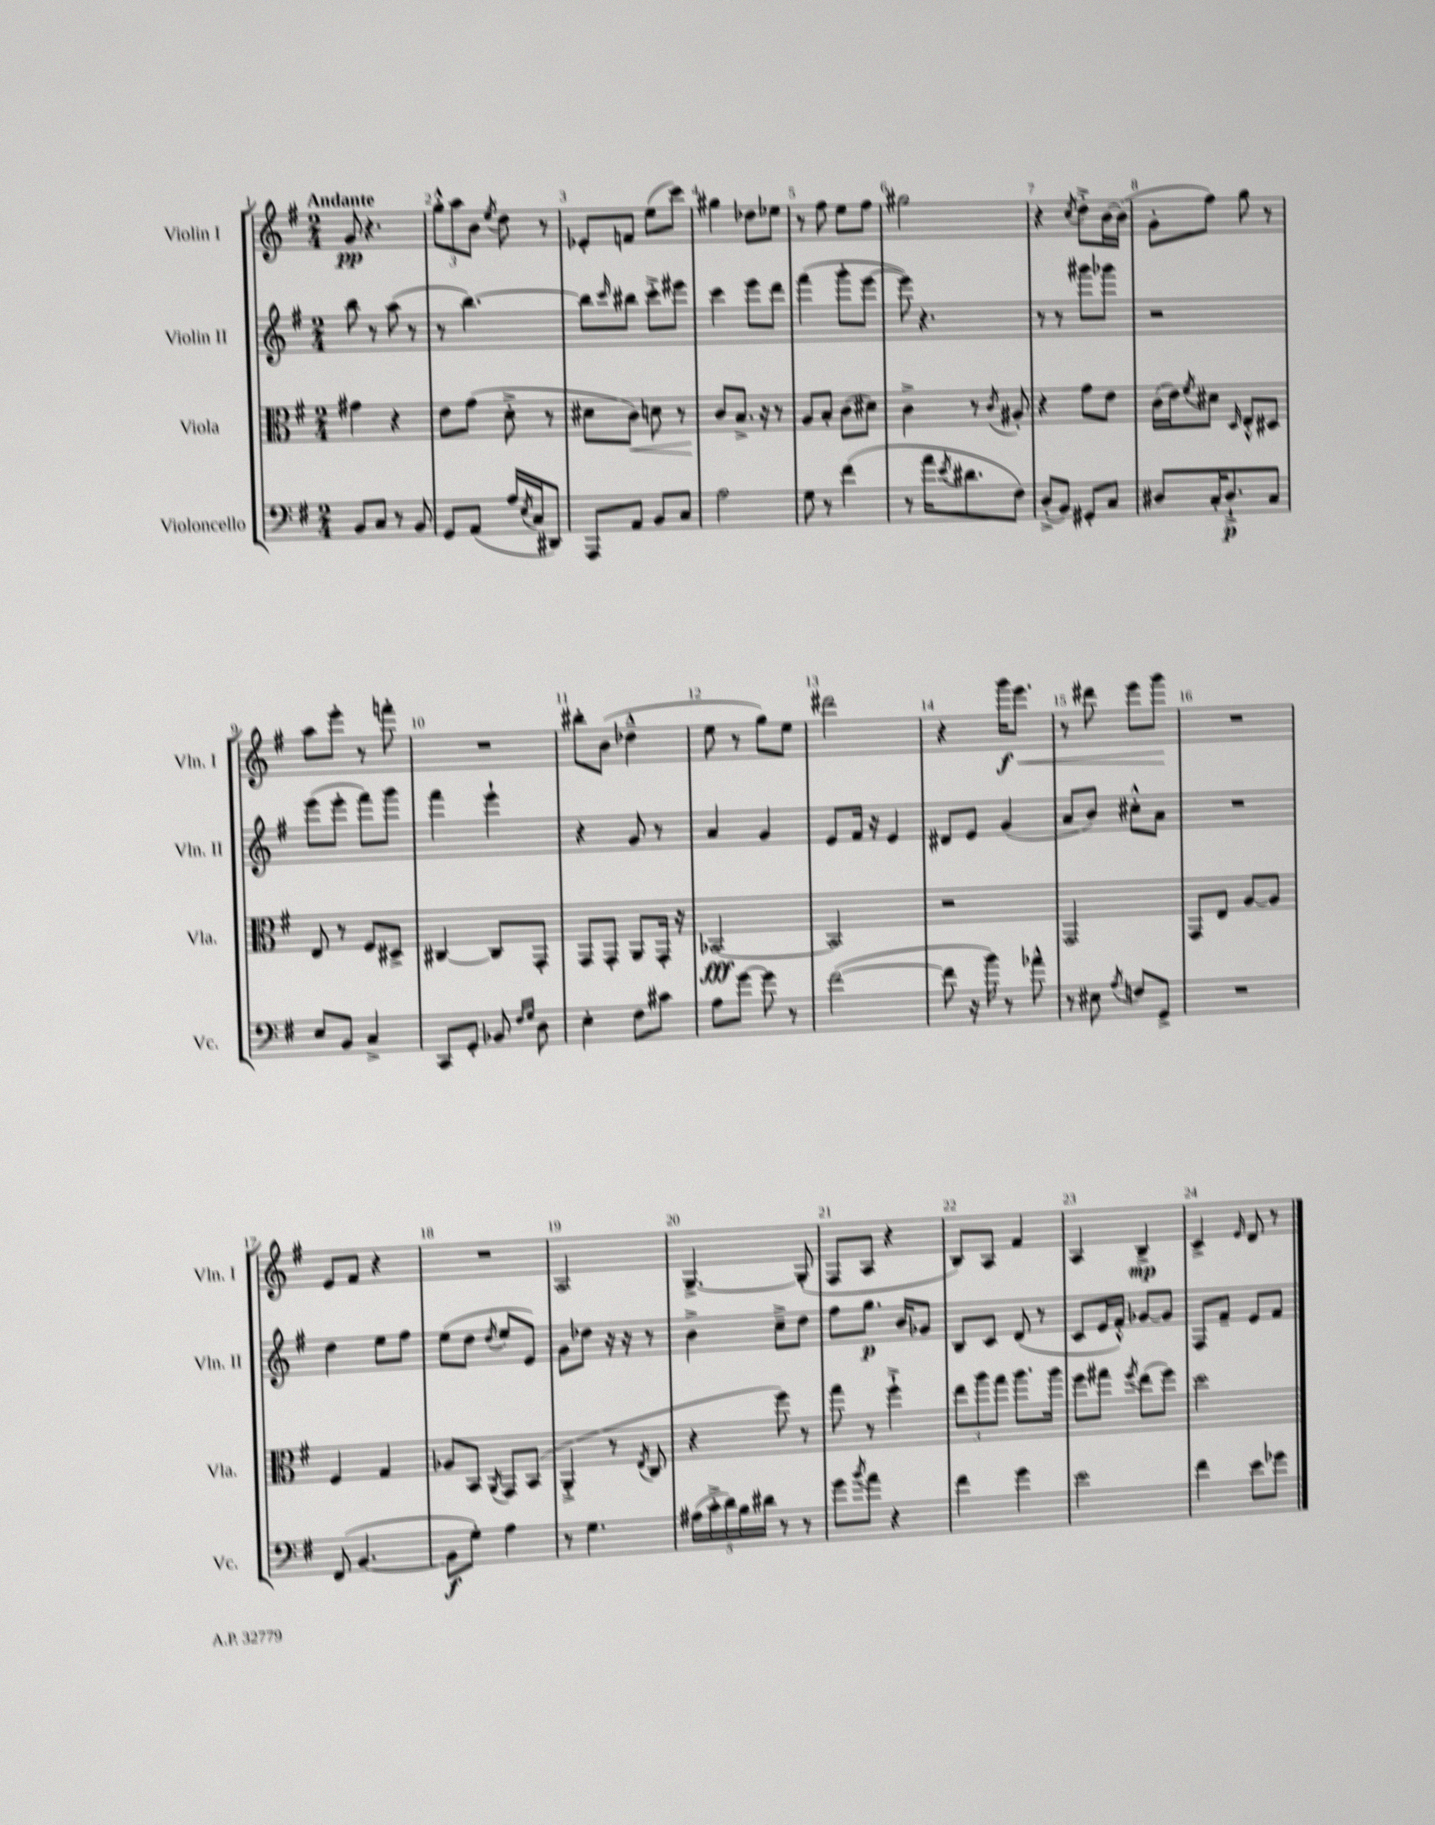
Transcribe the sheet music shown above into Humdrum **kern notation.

**kern	**dynam	**kern	**dynam	**kern	**dynam	**kern	**dynam
*part4	*part4	*part3	*part3	*part2	*part2	*part1	*part1
*staff4	*staff4	*staff3	*staff3	*staff2	*staff2	*staff1	*staff1
*I"Violoncello	*	*I"Viola	*	*I"Violin II	*	*I"Violin I	*
*I'Vc.	*	*I'Vla.	*	*I'Vln. II	*	*I'Vln. I	*
*clefF4	*	*clefC3	*	*clefG2	*	*clefG2	*
*k[f#]	*	*k[f#]	*	*k[f#]	*	*k[f#]	*
*M2/4	*	*M2/4	*	*M2/4	*	*M2/4	*
=1	=1	=1	=1	=1	=1	=1	=1
!	!	!	!	!	!	!LO:TX:a:B:t=Andante	!
8BB/L	.	4g#X\	.	8bb\	.	8g/	pp
8C/J	.	.	.	8r	.	4.r	.
8r	.	4r	.	(8aa\	.	.	.
8BB/	.	.	.	8r	.	.	.
=2	=2	=2	=2	=2	=2	=2	=2
8GG/L	.	8e\L	.	8r	.	12gg'^^\L	.
.	.	.	.	.	.	12aa\	.
(8AA/J	.	(8g\J	.	[4.bb\)	.	.	.
.	.	.	.	.	.	12b\J	.
.	.	.	.	.	.	8qee/	.
16A/LL	.	8d'^\	.	.	.	8dd\	.
8qE/	.	.	.	.	.	.	.
16C/J	.	.	.	.	.	.	.
8DD#X/J)	.	8r	.	.	.	8r	.
=3	=3	=3	=3	=3	=3	=3	=3
8AAA/L	.	8d#X\L	.	8bb\L]	.	8e-X'/L	.
.	.	.	.	16qqccc/	.	.	.
!	!	!	!LO:HP:b	!	!	!	!
8AA/J	.	8c\J)	<	8bb#X\J	.	8fn/J	.
8BB/L	.	8dn\	.	8ccc'^\L	.	(8ee\L	.
8C/J	.	8r	.	8eee#X\J	.	8ccc\J)	.
=4	=4	=4	=4	=4	=4	=4	=4
2A\	.	8c/L	.	4ccc\	.	4gg#X\	.
.	.	8.B^/J	[	.	.	.	.
.	.	.	.	8eee\L	.	8dd-X\L	.
.	.	16r	.	.	.	.	.
.	.	8r	.	8ddd\J	.	8ee-X\J	.
=5	=5	=5	=5	=5	=5	=5	=5
8G\	.	8A/L	.	(4fff#\	.	8r	.
8r	.	8B'/J	.	.	.	8ff#\	.
(4f#\	.	(8c\L	.	8ggg'\L	.	8ee\L	.
.	.	8d#X\J)	.	[8eee\J	.	8ff#\J	.
=6	=6	=6	=6	=6	=6	=6	=6
8r	.	4c^\	.	8eee\])	.	2gg#X\	.
16a\KL	.	.	.	4.r	.	.	.
8qe/	.	.	.	.	.	.	.
8.d#X\	.	.	.	.	.	.	.
.	.	8r	.	.	.	.	.
.	.	8qc/	.	.	.	.	.
8F#\J)	.	8A#X'/	.	.	.	.	.
=7	=7	=7	=7	=7	=7	=7	=7
(8D'^/L	.	4r	.	8r	.	4r	.
8BB/J)	.	.	.	8r	.	.	.
.	.	.	.	.	.	8qcc/	.
8GG#X'/L	.	8g\L	.	8ggg#X\L	.	8dd'^\L	.
8C/J	.	8e\J	.	8ggg-X\J	.	[16b\L	.
.	.	.	.	.	.	(16b\JJ]	.
=8	=8	=8	=8	=8	=8	=8	=8
8D#X/L	.	(16c\LL	.	2r	.	8g'\L	.
.	.	16e\J)	.	.	.	.	.
.	.	8qf#/	.	.	.	.	.
16C'/K	.	8d#X\J	.	.	.	8ff#\J)	.
8.D#`^/	p	.	.	.	.	.	.
.	.	16qqD/	.	.	.	.	.
.	.	8E'^^/L	.	.	.	8gg\	.
8C/J	.	8D#X/J	.	.	.	8r	.
!!LO:LB:g=z
=9	=9	=9	=9	=9	=9	=9	=9
8E/L	.	8E/	.	(8eee\L	.	8aa\L	.
8BB/J	.	8r	.	8eee'\J	.	8eee'\J	.
4C^/	.	8F#/L	.	8fff#\L)	.	8r	.
.	.	8D#X^/J	.	8ggg\J	.	8fffn'\	.
=10	=10	=10	=10	=10	=10	=10	=10
8CC/L	.	[4C#X/	.	4fff#\	.	2r	.
8GG'/J	.	.	.	.	.	.	.
8BB-X/	.	8C#/L]	.	4eee`\	.	.	.
16qqF#/LL	.	.	.	.	.	.	.
16qqG/JJ	.	.	.	.	.	.	.
8D\	.	8GG'/J	.	.	.	.	.
=11	=11	=11	=11	=11	=11	=11	=11
4E'\	.	8GG/L	.	4r	.	8bb#X'\L	.
.	.	8GG'/J	.	.	.	(8b\J	.
8F#\L	.	8AA/L	.	8g/	.	4dd-X~^^\	.
8c#X\J	.	16GG'/Jk	.	8r	.	.	.
.	.	16r	.	.	.	.	.
=12	=12	=12	=12	=12	=12	=12	=12
8A\L	.	[2BB-X/	fff	4a/	.	8ee\	.
[8g\J	.	.	.	.	.	8r	.
8g\]	.	.	.	4g/	.	8gg\L)	.
8r	.	.	.	.	.	8ee\J	.
=13	=13	=13	=13	=13	=13	=13	=13
([2f#\	.	2BB-/]	.	8e/L	.	2ddd#X\	.
.	.	.	.	16f#/Jk	.	.	.
.	.	.	.	16r	.	.	.
.	.	.	.	4e/	.	.	.
=14	=14	=14	=14	=14	=14	=14	=14
8f#\]	.	2r	.	8d#X/L	.	4r	.
16r	.	.	.	8e/J	.	.	.
16b\)	.	.	.	.	.	.	.
!	!	!	!	!	!	!	!LO:HP:b
8r	.	.	.	(4g/	.	16ggg\KL	< f
.	.	.	.	.	.	8.eee\J	.
8a-X^^\	.	.	.	.	.	.	.
=15	=15	=15	=15	=15	=15	=15	=15
8r	.	2GG/	.	8a/L	.	8r	.
8E#X\	.	.	.	8b/J)	.	8ddd#X\	.
8qA/	.	.	.	.	.	.	.
8Fn/L	.	.	.	8cc#X'^^\L	.	8eee\L	.
8GG^/J	.	.	.	8a\J	.	8ggg\J	.
.	.	.	.	.	.	.	[
=16	=16	=16	=16	=16	=16	=16	=16
2r	.	8GG/L	.	2r	.	2r	.
.	.	8E/J	.	.	.	.	.
.	.	[8A/L	.	.	.	.	.
.	.	8A/J]	.	.	.	.	.
!!LO:LB:g=z
=17	=17	=17	=17	=17	=17	=17	=17
(8FF#/	.	4F#/	.	4dd\	.	8e/L	.
[4.BB/	.	.	.	.	.	8f#/J	.
.	.	4G/	.	8ee\L	.	4r	.
.	.	.	.	8ff#\J	.	.	.
=18	=18	=18	=18	=18	=18	=18	=18
8BB\L]	f	8A-X/L	.	(8ee\L	.	2r	.
8G'\J)	.	8BB/J	.	8dd\J	.	.	.
.	.	8qAA/	.	8qdd/	.	.	.
4A\	.	8GG/L	.	8ee/L	.	.	.
.	.	(8BB/J	.	8e/J)	.	.	.
=19	=19	=19	=19	=19	=19	=19	=19
8r	.	4AA'^/	.	8g\L	.	2A/	.
4.G\	.	.	.	8dd-X\J	.	.	.
.	.	8r	.	16r	.	.	.
.	.	.	.	16r	.	.	.
.	.	8qE/	.	.	.	.	.
.	.	8C/	.	8r	.	.	.
=20	=20	=20	=20	=20	=20	=20	=20
(20A#X\LL	.	4r	.	4b^\	.	[4.G^/	.
20c'^\	.	.	.	.	.	.	.
20d\)	.	.	.	.	.	.	.
20B\	.	.	.	.	.	.	.
20d#X\JJ	.	.	.	.	.	.	.
8r	.	8ff#\)	.	8cc~^\L	.	.	.
8r	.	8r	.	8dd\J	.	(8G'/]	.
=21	=21	=21	=21	=21	=21	=21	=21
8g\L	.	8gg\	.	8ff#\L	.	8F#/L	.
8qb/	.	.	.	.	.	.	.
8a\J	.	8r	.	8.gg\J	p	8A/J	.
4r	.	4ff#`^\	.	.	.	4r	.
.	.	.	.	16b/KL	.	.	.
.	.	.	.	8g-X/J	.	.	.
=22	=22	=22	=22	=22	=22	=22	=22
4f#\	.	12ee\L	.	8B/L	.	8B/L)	.
.	.	12aa\	.	.	.	.	.
.	.	.	.	8c/J	.	8A/J	.
.	.	12gg\J	.	.	.	.	.
4g\	.	8.aa\L	.	(8d/	.	4f#/	.
.	.	.	.	8r	.	.	.
.	.	16aa\Jk	.	.	.	.	.
=23	=23	=23	=23	=23	=23	=23	=23
2e\	.	8ff#\L	.	8c/L	.	4A/	.
.	.	8gg#X\J	.	16e/L	.	.	.
.	.	.	.	16f#'^^/JJ)	.	.	.
.	.	8qff#/	.	.	.	.	.
.	.	(8ee\L	.	[8g-X/L	.	4B^/	mp
.	.	8ff#\J)	.	8g-/J]	.	.	.
=24	=24	=24	=24	=24	=24	=24	=24
4f#\	.	2dd\	.	8F#/L	.	4c^/	.
.	.	.	.	8f#~/J	.	.	.
.	.	.	.	.	.	16qqe/	.
8e\L	.	.	.	8e/L	.	8d/	.
8g-X\J	.	.	.	8f#/J	.	8r	.
==	==	==	==	==	==	==	==
*-	*-	*-	*-	*-	*-	*-	*-
